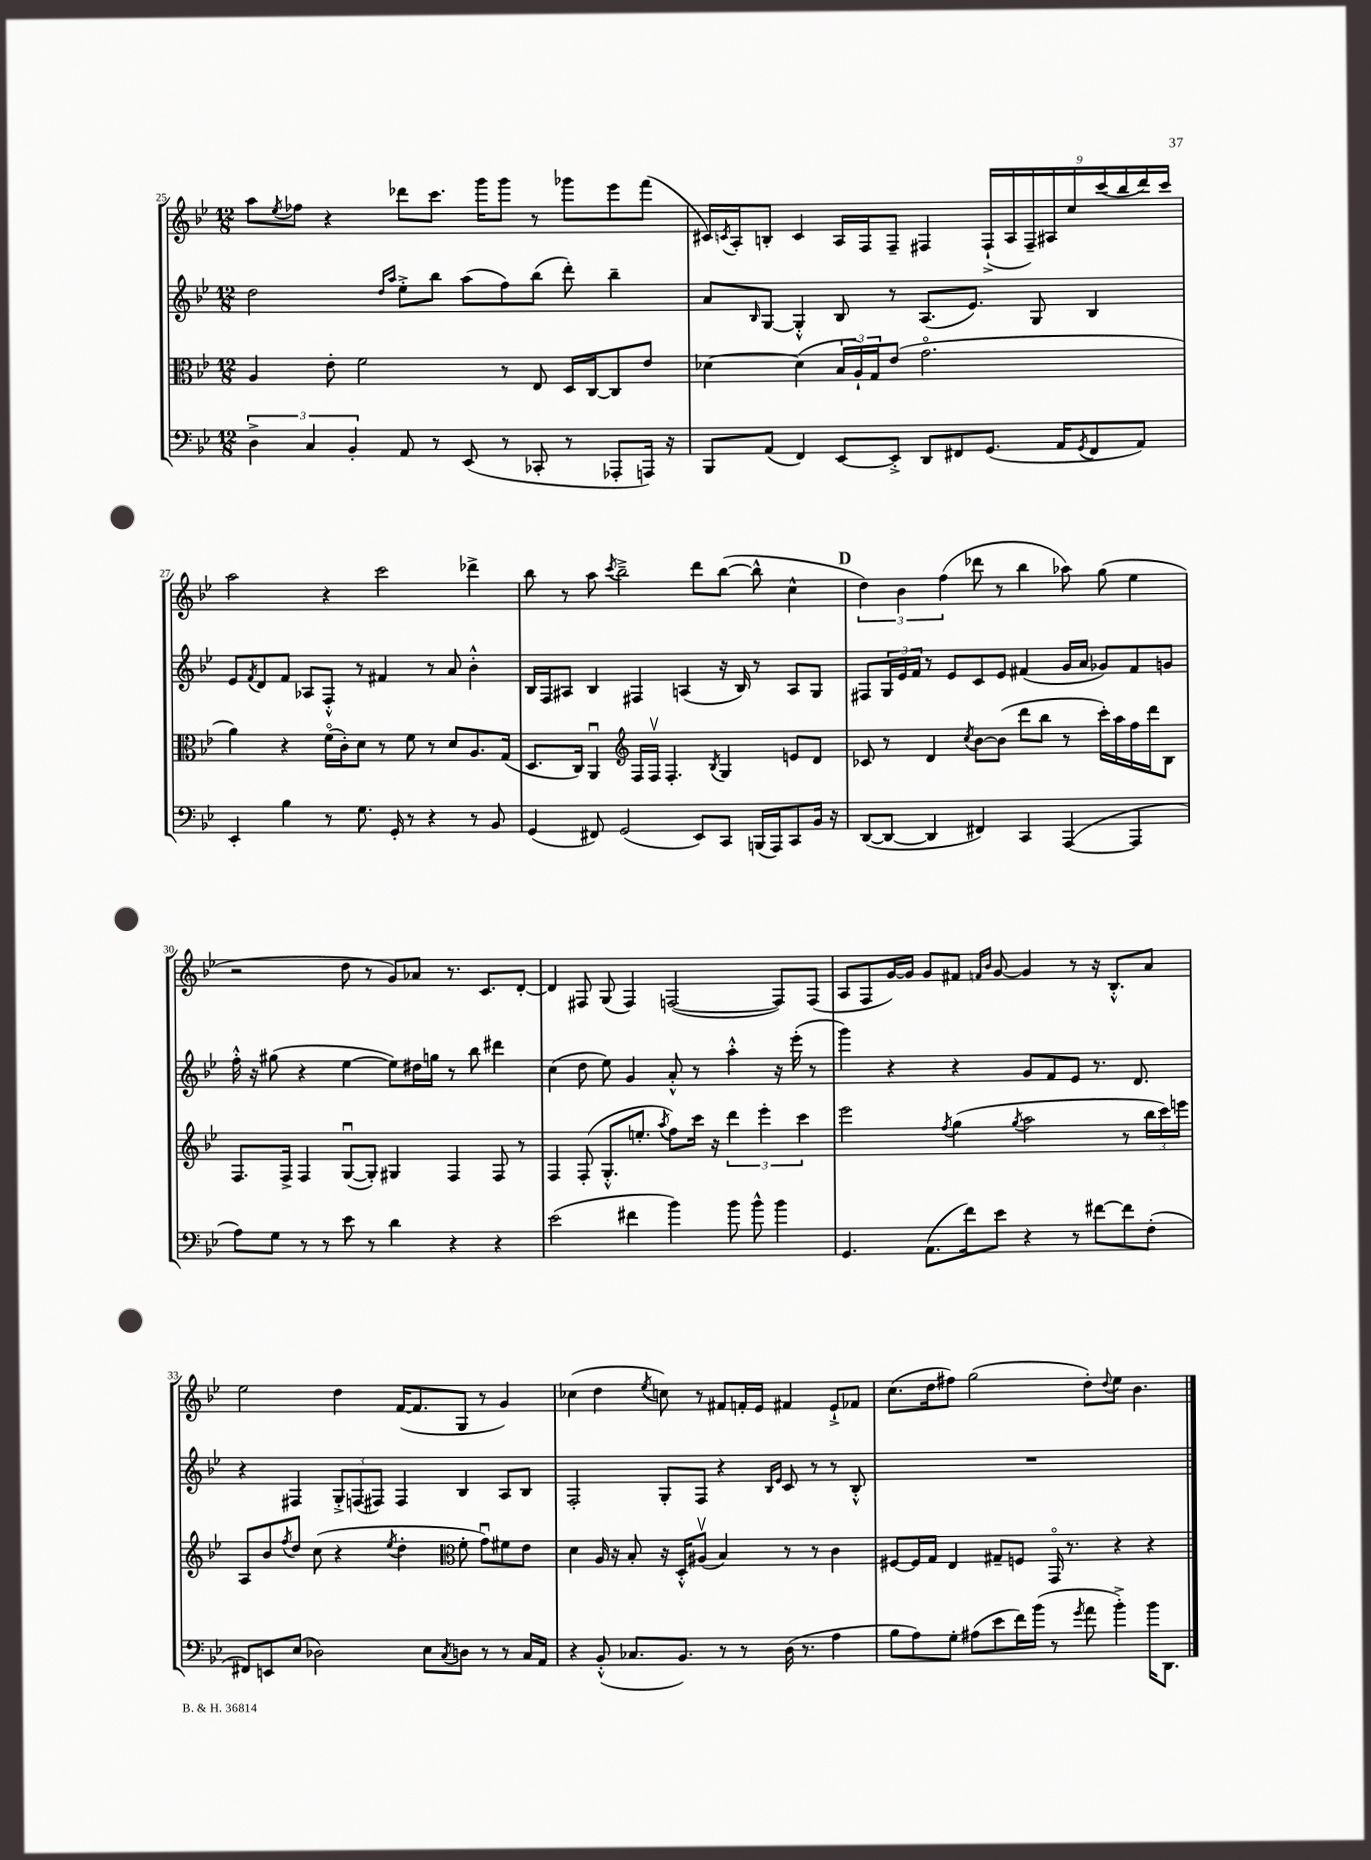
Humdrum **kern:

**kern	**kern	**kern	**kern
*part4	*part3	*part2	*part1
*staff4	*staff3	*staff2	*staff1
*clefF4	*clefC3	*clefG2	*clefG2
*k[b-e-]	*k[b-e-]	*k[b-e-]	*k[b-e-]
*M12/8	*M12/8	*M12/8	*M12/8
=25	=25	=25	=25
6D^\	4A/	2dd\	8aa\L
.	.	.	8qee-/
.	.	.	8ff-X\J
6C/	.	.	.
.	8e-'\	.	4r
6BB-'/	.	.	.
.	2f\	.	.
.	.	16qqdd/LL	.
.	.	16qqaa/JJ	.
8AA/	.	8ee-'^\L	8ddd-X\L
8r	.	8bb-\J	8.ccc\J
(8EE-/	.	(8aa\L	.
.	.	.	16ggg\KL
8r	8r	8ff\)	8ggg\J
8CC-X'/	8E-/	(8bb-\J	8r
8r	16D/LL	8ddd'\)	8ggg-X\L
.	[16C/J	.	.
8AAA-X'/L	8C/]	4bb-~\	8eee-\
16AAAn/Jk)	8e-/J	.	(8fff\J
16r	.	.	.
=26	=26	=26	=26
8BBB-/L	[4d-X\	8a/L	16c#X/LL)
.	.	.	8qcn/
.	.	.	16A'/J
.	.	16qqB-/	.
(8AA/J	.	[8G/J	8Bn'/J
4FF/)	(4d-\]	4G'^^/]	4c/
[8EE-/L	24B-/LL	8B-/	16A/LL
.	24A`/)	.	.
.	.	.	16F/J
.	24G/J	.	.
8EE-'^/J]	(8e-/J	8r	8F~/J
8DD/L	2.g\	(8.A/L	4F#X/
8FF#X/	.	.	.
.	.	8.e-/J)	.
(8.GG/J	.	.	(18F#`^/LL
.	.	.	18A/
.	.	.	18F#~/)
.	.	8G/	.
.	.	.	18A#X/
16AA/KL	.	.	.
.	.	.	18cc/
8qGG/	.	.	.
8FF#/	.	4B-/	.
.	.	.	(18ccc/
.	.	.	18bb-/
8AA/J)	.	.	.
.	.	.	18ddd/)
.	.	.	18ccc/JJ
!!LO:LB:g=z
=27	=27	=27	=27
4EE-'/	4a\)	8e-/L	2aa\
.	.	8qf/	.
.	.	8d/	.
4B-\	4r	8f/J	.
.	.	8A-X/L	.
8r	(16f\LL	8F'^^/J	4r
.	16c'\J)	.	.
8.G\	8d\J	8r	.
.	8r	4f#X/	2ccc\
16GG'/	.	.	.
8r	8f\	.	.
4r	8r	8r	.
.	8d/L	8a/	.
8r	8.A/	4b-'^^\	4ddd-X^\
8BB-/	.	.	.
.	(16G/Jk	.	.
=28	=28	=28	=28
(4GG/	8.D/L	16B-/LL	8bb-\
.	.	16F/J	.
.	.	8A#X/J	8r
.	16C/Jk)	.	.
8FF#X/)	4AAu/	4B-/	8aa\
.	.	.	8qccc/
(2GG/	.	.	2bb-~^\
*	*clefG2	*	*
.	16F/LL	4F#X/	.
.	16Fv/JJ	.	.
.	4.F'/	.	.
.	.	(4An/	.
8EE-/L)	.	.	8ddd\L
.	8qB-/	.	.
8CC/J	4G/	16r	([8bb-\J
.	.	16B-/)	.
(16BBBn/LL	.	8r	8bb-^^\]
16AAA/J)	.	.	.
8CC/	8en/L	8A/L	4cc^^\
16BB-/Jk	8d/J	8G/J	.
16r	.	.	.
!!LO:REH:place=s1:t=D
=29	=29	=29	=29
([8DD/L	8c-X/	8F#X/L	6dd\)
8DD/J_	8r	24G/L	.
.	.	24e-/	6b-\
.	.	24f/JJ	.
4DD/]	4d/	8r	.
.	.	.	(6ff\
.	.	8e-/L	.
.	8qcc/	.	.
4FF#X/)	[8b-\L	8c/	8ddd-X\
.	(8b-\J]	8e-/J	8r
4CC/	8ddd\L	(4f#X/	4bb-\
.	8bb-\J	.	.
([4AAA/	8r	16g/LL	8aa-X\)
.	.	16a/JJ	.
.	16ccc'\LL)	8g-X/L)	(8gg\
.	16aa\	.	.
4AAA/]	16ff\	8f#/	4ee-\
.	16ddd\J	.	.
.	8B-\J	8gn/J	.
!!LO:LB:g=z
=30	=30	=30	=30
8A\L)	8.F/L	16ff'^^\	2r
.	.	16r	.
8G\J	.	(8gg#X\	.
.	16F^/Jk	.	.
8r	4F/	4r	.
8r	.	.	.
8e-\	([8Gu/L	[4ee-\	8dd\
8r	8G'/J])	.	8r
4d\	4G#X/	8ee-\L])	8g/L)
.	.	16dd#X\L	8a-X/J
.	.	16ggn\JJ	.
4r	4F/	8r	8.r
.	.	8bb-\	.
.	.	.	8.c/L
4r	8F/	4ddd#X\	.
.	8r	.	[8d'/J
=31	=31	=31	=31
(2e-\	4F/	(4cc\	4d/]
.	(8F'/	8dd\	8F#X/
.	8.G'^^/L	8ee-\)	(8G/
4f#X\	.	4g/	4F#/)
.	8.een'/J	.	.
.	8qaa/	.	.
4b-\)	8ff\L)	8a'^^/	([2Fn/
.	16ccc\Jk	8r	.
.	16r	.	.
8b-\	6ddd\	4aa'^^\	.
8b-^^\	.	.	.
.	6eee-'\	.	.
4b-\	.	16r	8F/L])
.	.	(16eee-'\	.
.	6ccc\	.	.
.	.	8r	(8F/J
=32	=32	=32	=32
4.GG/	2eee-\	4ggg\)	8A/L
.	.	.	8F/
.	.	4r	[16g/L)
.	.	.	16g/JJ]
(8.AA\L	.	.	8g/L
.	8qff/	.	.
.	(4gg\	4r	8f#X/J
16f\k)	.	.	.
.	.	.	16qqfn/LL
.	.	.	16qqb-/JJ
8e-\J	.	.	[8g/
.	8qgg/	.	.
4r	2aa\	8g/L	4g/]
.	.	8f/	.
8r	.	8e-/J	8r
[8f#X\L	.	8.r	16r
.	.	.	8.B-'^^/L
8f#\]	8r	.	.
.	.	8.d/	.
(8F'\J	24bb-\LL	.	8a/J
.	24ccc\)	.	.
.	24eeen\JJ	.	.
!!LO:LB:g=z
=33	=33	=33	=33
8FF#X/L)	8A/L	4r	2ee-\
8EEn/	8b-/	.	.
.	8qff/	.	.
(8E-/J	8dd/J	4F#X/	.
2D-X\)	(8cc\	.	.
.	4r	12G'^/L	4dd\
.	.	(12Fn/	.
.	.	12F#X/J)	.
.	8qee-/	.	.
.	4dd'\	4F#/	([16f/KL
.	.	.	8.f/]
8E-\L	.	.	.
8qC/	.	.	.
*	*clefC3	*	*
8Dn\J	8f'\	4B-/	8G/J
8r	8gu\L)	.	8r
8r	8f#X\	8A/L	4g/)
16C/LL	8e-\J	8B-/J	.
16AA/JJ	.	.	.
=34	=34	=34	=34
4r	4d\	2F'/	(4cc-X\
(8BB-'^^/	16A/	.	4dd\
.	16r	.	.
8.C-X/L	8B-'/	.	.
.	.	.	8qee-/
.	16r	8G'/L	8ccn\)
8.BB-/J)	16D'^^/KL	.	.
.	(8A#Xv/J	8F/J	8r
8r	4B-/)	4r	8f#X/L
8r	.	.	16fn'/L
.	.	.	16e-/JJ
.	.	16qqB-/LL	.
.	.	16qqe-/JJ	.
(16D\	8r	8c/	4f#X/
8.r	.	.	.
.	8r	8r	.
4A\	4c\	8r	8e-`^/L
.	.	8B-'^^/	8f-X/J
=35	=35	=35	=35
8B-\L	[8F#X/L	1.r	(8.cc\L
8A\)	16F#/L]	.	.
.	16G/JJ	.	16dd\k
8G'\J	4E-/	.	8ff#X\J)
(8A#X\L	.	.	(2gg\
8e-\	8G#X~/L	.	.
16f\L)	8Fn/J	.	.
(16b-\JJ	.	.	.
8r	16GG/	.	.
.	8.r	.	.
8qg/	.	.	.
8a\	.	.	8dd'\L)
.	.	.	8qqdd/
4b-'^\)	4r	.	8ee-\J
.	.	.	4.b-\
16b-\KL	4r	.	.
8.DD\J	.	.	.
==	==	==	==
*-	*-	*-	*-
